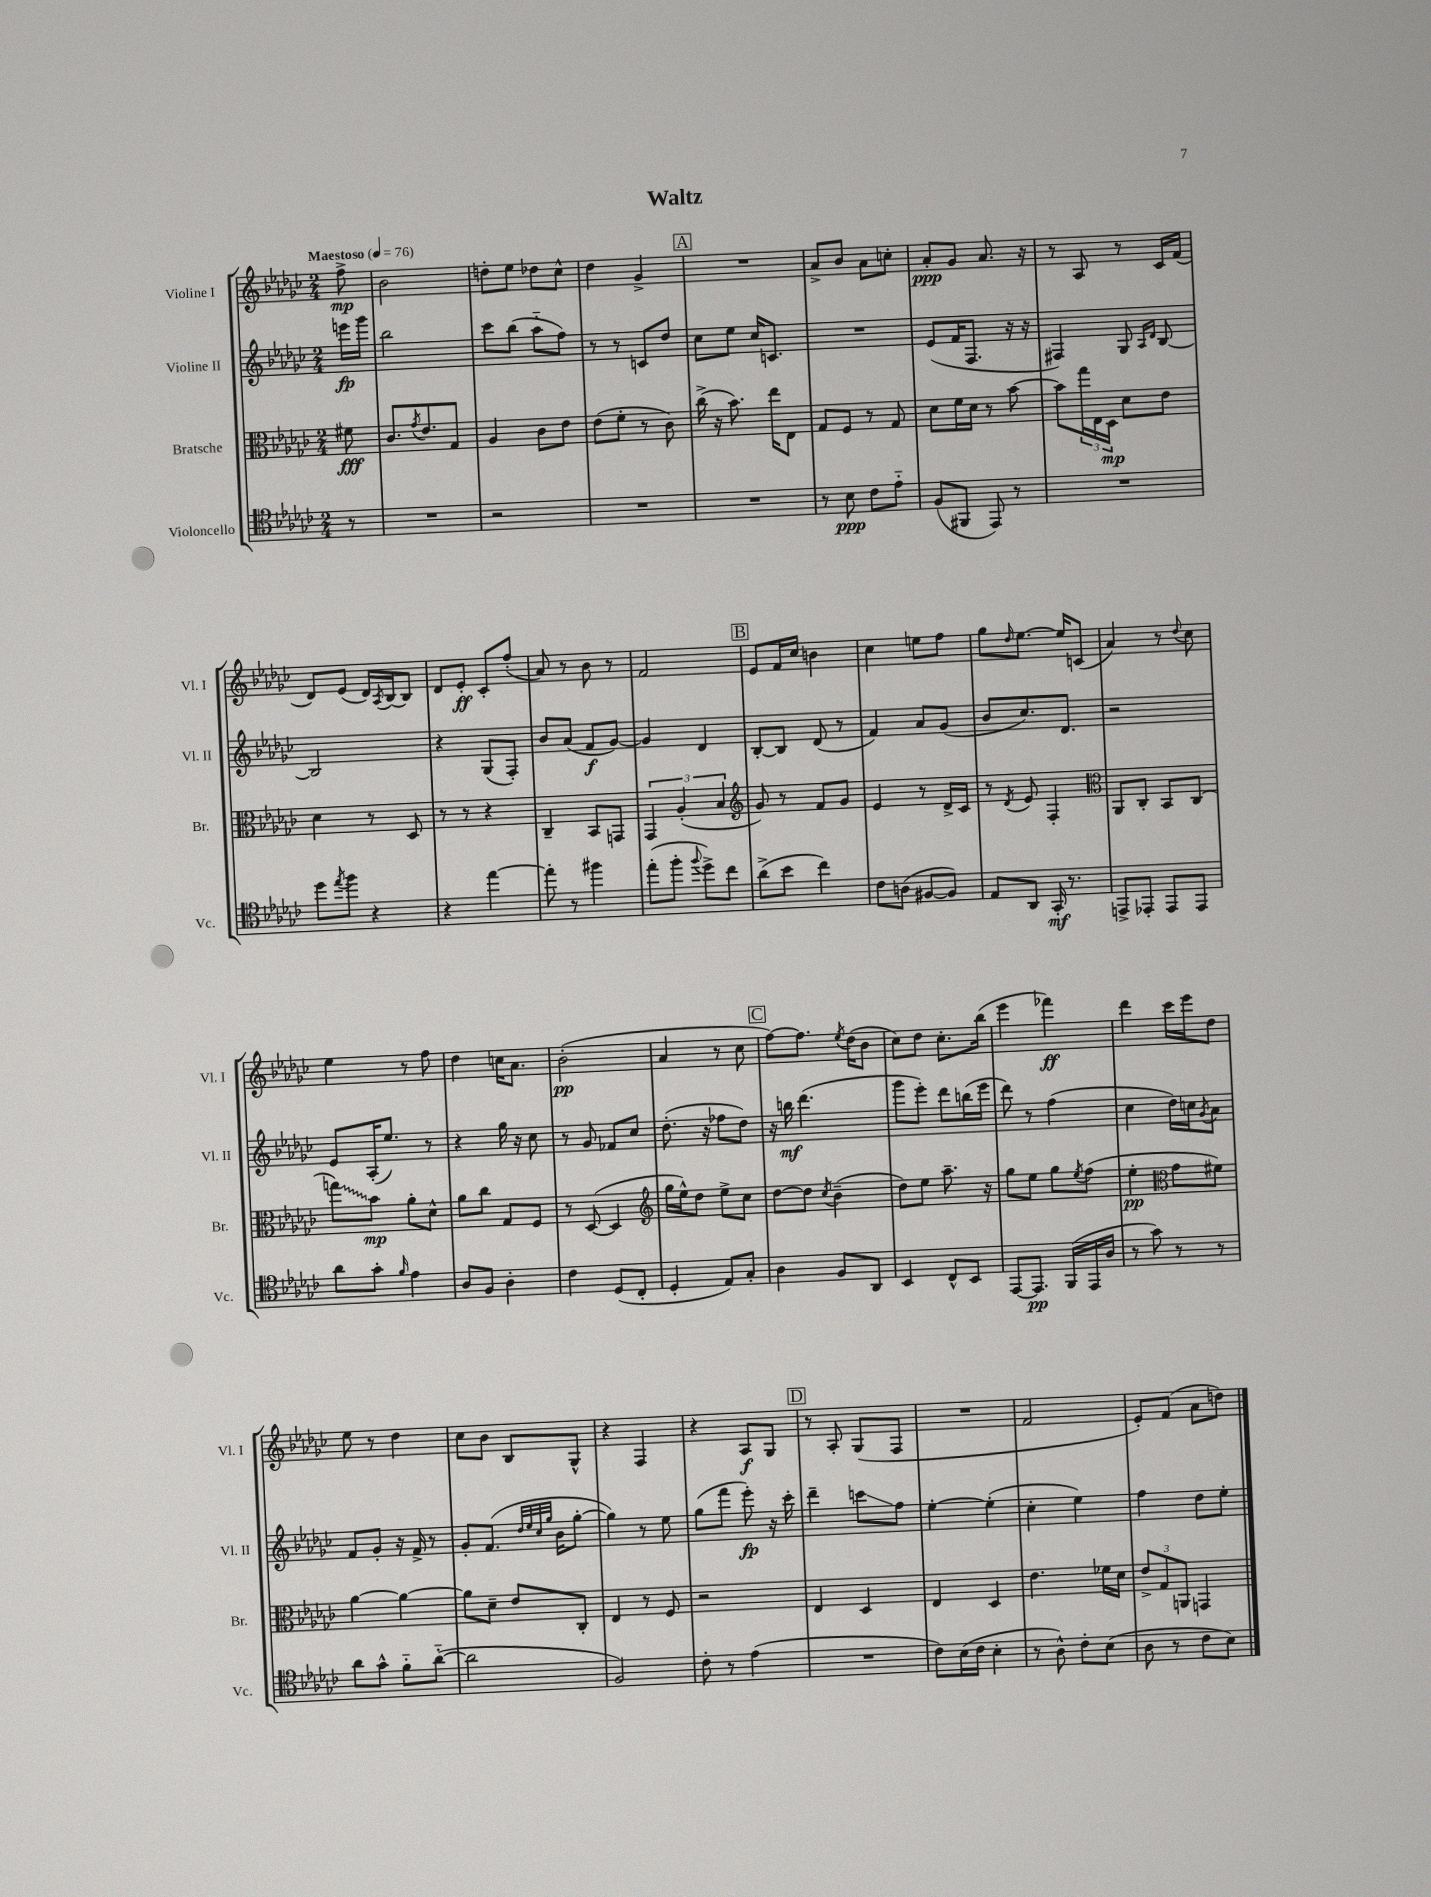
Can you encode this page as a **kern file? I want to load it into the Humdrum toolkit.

**kern	**kern	**kern	**kern
*staff4	*staff3	*staff2	*staff1
*clefC4	*clefC3	*clefG2	*clefG2
*k[b-e-a-d-g-c-]	*k[b-e-a-d-g-c-]	*k[b-e-a-d-g-c-]	*k[b-e-a-d-g-c-]
*M2/4	*M2/4	*M2/4	*M2/4
*MM76	*MM76	*MM76	*MM76
8r	8f#	16eee	8ff^
.	.	16ggg-	.
=	=	=	=
2r	8.c-	2bb-	2b-
.	8qg-	.	.
.	8.e-	.	.
.	8G-	.	.
=	=	=	=
2r	4A-	8ccc-	8dd'
.	.	(8bb-	8ee-
.	8c-	8aa-'~	8dd-
.	8e-	8ff)	8cc-^^
=	=	=	=
2r	(8e-	8r	4dd-
.	8f'	8r	.
.	8r	8c	4g-^
.	8c-)	8dd-	.
=	=	=	=
2r	(16cc-^	8cc-	2r
.	16r	.	.
.	8.b-)	8ee-	.
.	.	16cc-	.
.	16ee-	8.c	.
.	8E-	.	.
=	=	=	=
8r	8G-	2r	8a-^
8B-	8F	.	8b-
8c-	8r	.	8a-
8e-'~	8G-	.	8cc'
=	=	=	=
(8F	8d-	(8e-	8a-'
8FF#	16f	16f	8g-
.	16d-	8.F	.
8EE-)	8r	.	8.a-
8r	[8b-	16r	.
.	.	16r	16r
=	=	=	=
2r	8b-]	4F#)	8r
.	24gg-	.	8A-
.	24E-	.	.
.	24D-	.	.
.	8d-	8G-	8r
.	.	16qqA-	.
.	.	16qqd-	.
.	8e-	[8B-	16c-
.	.	.	(16f
=	=	=	=
8dd-	4d-	2B-]	8d-)
8qee-	.	.	.
8ff	.	.	(8e-
4r	8r	.	16d-)
.	.	.	8qA-
.	.	.	[16B-
.	8D-	.	8B-]
=	=	=	=
4r	8r	4r	8d-
.	8r	.	8e-'
[4ee-	4r	(8G-	8c-'
.	.	8F')	(8ff'
=	=	=	=
8ee-']	4C-~	8b-	8a-)
8r	.	(8a-	8r
4ff#	8BB-	8f	8b-
.	8GG	[8g-)	8r
=	=	=	=
(8ee-'	6GG-	4g-]	2f
8ff'	.	.	.
.	(6A-'	.	.
8qqff	.	.	.
8dd-^)	.	4d-	.
.	6B-	.	.
8cc-	.	.	.
=	=	=	=
*	*clefG2	*	*
(8a-^	8g-)	[8B-'	8e-
8b-	8r	8B-]	16f
.	.	.	16cc-
4cc-)	8f	(8d-	4b
.	8g-	8r	.
=	=	=	=
8c-	4e-	4f)	4cc-
(8A	.	.	.
[8F#	8r	8a-	8ee
8F#])	16d-^	(8g-	8ff
.	16c-	.	.
=	=	=	=
8E-	8r	8b-	8gg-
.	8qd-	.	16qqdd-
8AA-	8e-	8.cc-)	[8.ee-
16GG-'	4F'	.	.
8.r	.	8.d-	16ee-]
.	.	.	(8c
=	=	=	=
*	*clefC3	*	*
8EE^	8AA-	2r	4a-)
8EE-'	8C-'	.	.
8EE-	8BB-	.	8r
.	.	.	8qqdd-
8EE-	(8C-	.	8cc-
=	=	=	=
8a-	8gg)	8e-	4ee-
8g-'	8b-	(16A-'	.
.	.	8.ee-)	.
16qqf	.	.	.
4e-	8a-'	.	8r
.	8d-^^	8r	8ff
=	=	=	=
8A-	8a-	4r	4dd-
8F	8cc-	.	.
4A-'	8G-	16gg-	16cc
.	.	16r	8.a-
.	8F	8cc-	.
=	=	=	=
4c-	8r	8r	(2b-'
.	([8D-	8g-	.
(8D-	4D-]	8f-	.
8C-'	.	8cc-	.
=	=	=	=
*	*clefG2	*	*
4D-'	16gg-	(8.dd-'	4a-
.	16ee-^^)	.	.
.	8dd-	.	.
.	.	16r	.
8E-)	8ee-^	8ff-	8r
8G-'	8cc-	8dd-)	8cc-
=	=	=	=
4A-	[8dd-	16r	[8ff)
.	.	16bb	.
.	8dd-]	(4.ddd-	8.ff]
.	8qcc-	.	.
8F	(4b-~	.	.
.	.	.	8qee-
.	.	.	(16dd-
8AA-	.	.	8b-
=	=	=	=
4BB-	8dd-)	8ggg-	8cc-)
.	8ee-	8eee-')	8dd-
8C-^^	8.aa-~	8ddd-	8.cc-'
8BB-	.	(16bb	.
.	16r	16eee-	(16bb-
=	=	=	=
[8EE-	8gg-	8ddd-)	4eee-
8.EE-]	8ee-	8r	.
.	8gg-	(4ff	4fff-)
(16FF	.	.	.
.	8qee-	.	.
16EE-	(8ff	.	.
16A-	.	.	.
=	=	=	=
8r	4ee-'	4cc-	4ddd-
8g-)	.	.	.
*	*clefC3	*	*
8r	8g-	16dd-)	16ccc-
.	.	16cc	16eee-
.	.	8qg-	.
8r	8f#)	8a-	8dd-
=	=	=	=
8a-	[4a-	8f	8ee-
8g-^^	.	8g-'	8r
8f'~	4a-_	16r	4dd-
.	.	16f^	.
([8a-'~	.	8r	.
=	=	=	=
2a-]	8a-]	8g-'	8cc-
.	8d-~	(8.f	8b-
.	8e-	.	8B-
.	.	32qqdd-	.
.	.	32qqee-	.
.	.	32qqcc-	.
.	.	32qqgg-	.
.	.	16b-	.
.	8C-'	[8gg-'	8G-^^
=	=	=	=
2F)	4E-	4gg-])	4r
.	8r	8r	4F
.	8F	8ee-	.
=	=	=	=
8c-'	2r	(8gg-	4r
8r	.	8fff	.
(4e-	.	8eee-')	8A-
.	.	16r	8G-
.	.	16ccc-'	.
=	=	=	=
2r	4E-	4ddd-~	8r
.	.	.	8A-'
.	4D-	8ccc	(8G-
.	.	8ff	8F
=	=	=	=
8c-)	4E-	[4ee-'	2r
(16B-	.	.	.
16c-	.	.	.
4B-'	4D-	(4ee-']	.
=	=	=	=
8r	4.e-	4cc-'	2f
8A-^^)	.	.	.
8c-'	.	4ee-)	.
(8B-	16f-	.	.
.	16d-	.	.
=	=	=	=
8A-	12e-^	4ff	8e-')
.	12G-	.	.
8r	.	.	(8f
.	12AA	.	.
8c-	4GG	8dd-	8a-
8B-)	.	8ee-'	8dd)
==	==	==	==
*-	*-	*-	*-
